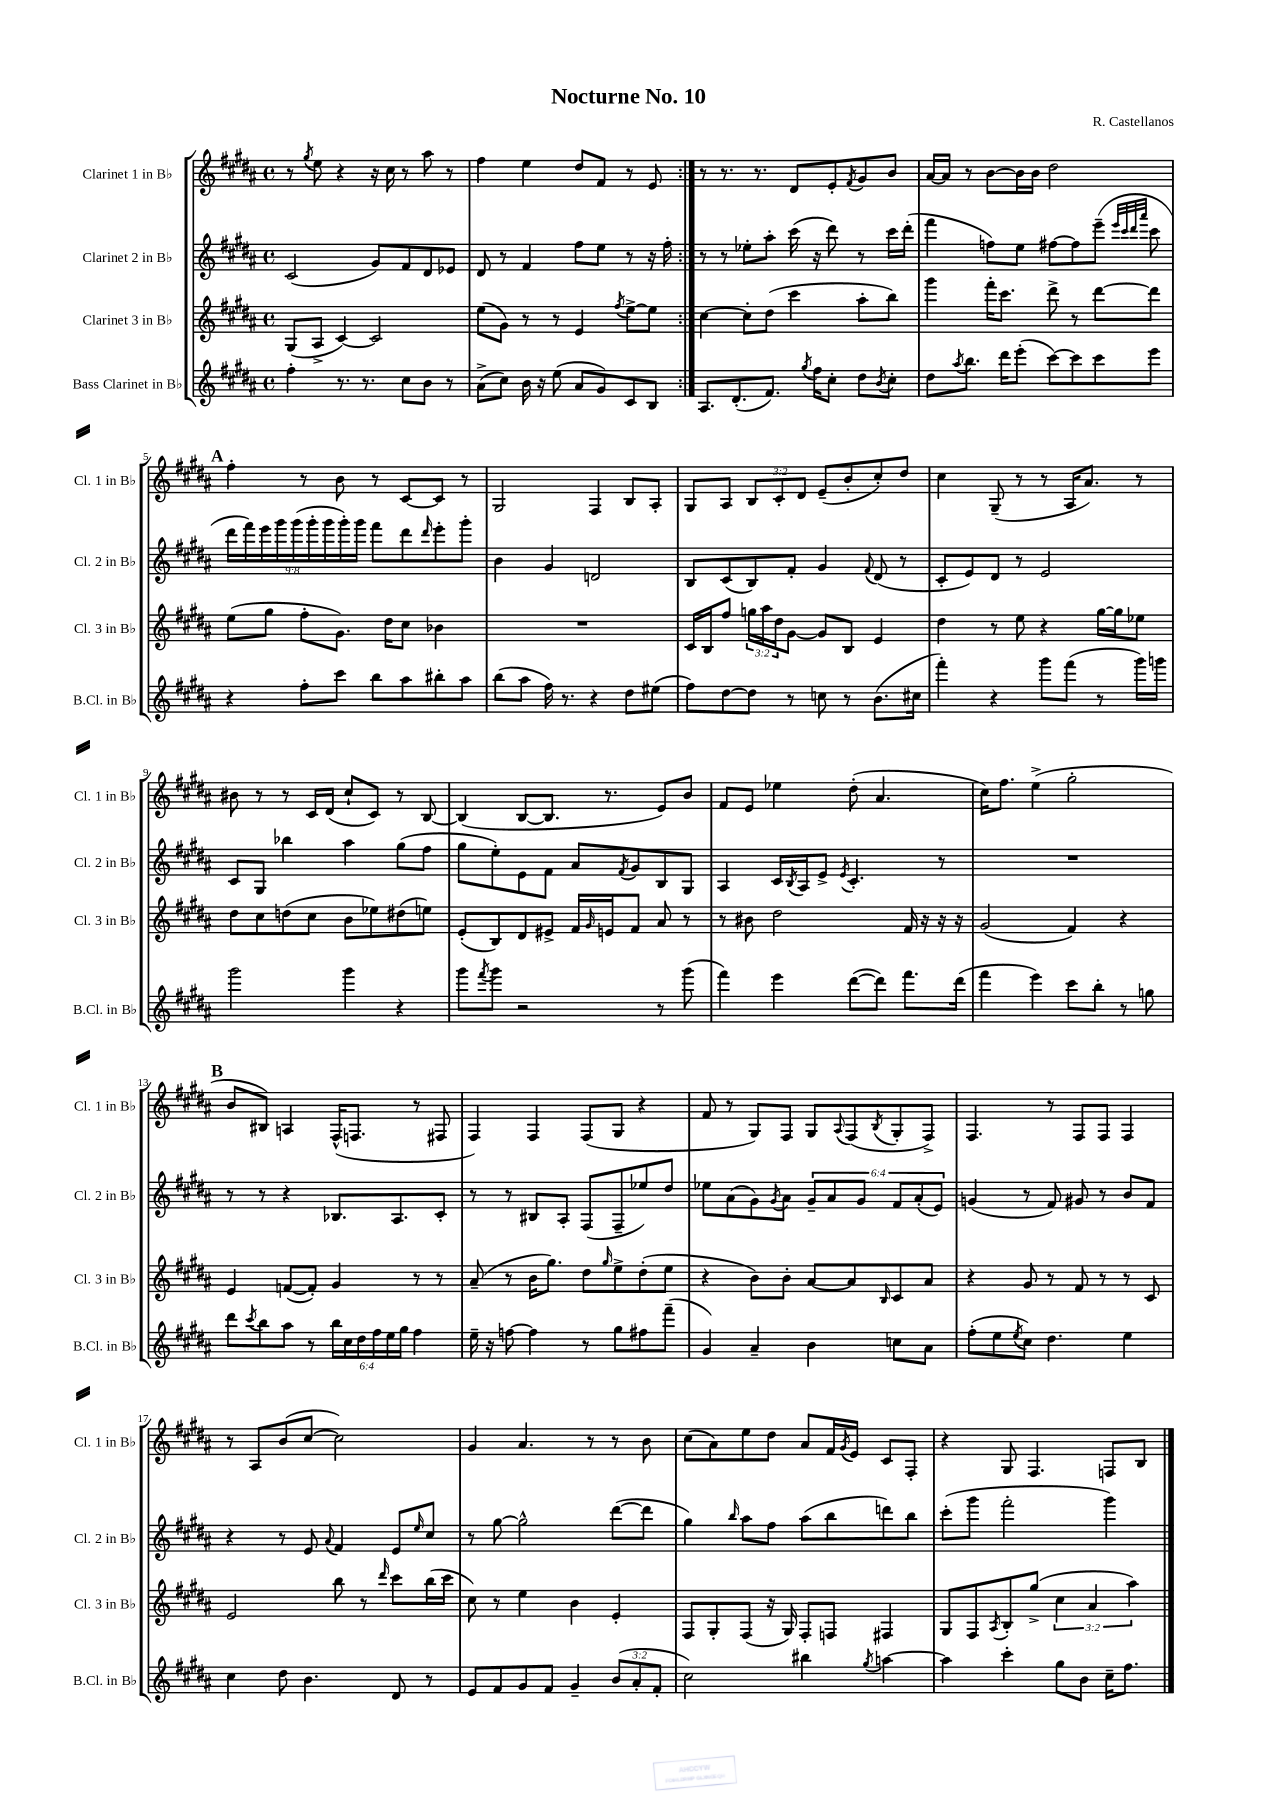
\header { title = "Nocturne No. 10" composer = "R. Castellanos" }
<<
\new StaffGroup <<
\new Staff = "s0" \with { instrumentName = "Clarinet 1 in Bb" shortInstrumentName = "Cl. 1 in Bb" } {
    \clef treble \key b \major \defaultTimeSignature \time 4/4 \override Staff.TupletNumber.text = #tuplet-number::calc-fraction-text
    \repeat volta 2 { r8 \acciaccatura { gis''8 } e''8 r4 r16 cis''16 r8 ais''8 r8 |
    fis''4 e''4 dis''8 fis'8 r8 e'8 | }
    r8 r8. r8. dis'8 e'8-. \acciaccatura { fis'8 } gis'8 b'8 |
    ais'16~ ais'16 r8 b'8~ b'16 b'16 dis''2 |
    \mark \markup { \bold "A" } fis''4-. r8 b'8 r8 cis'8~ cis'8 r8 |
    gis2 fis4 b8 ais8-. |
    gis8 ais8 \tuplet 3/2 { b8 cis'8-. dis'8 } e'8--( b'8-. cis''8-.) dis''8 |
    cis''4 gis8--( r8 r8 ais16 ais'8.) r8 |
    bis'8 r8 r8 cis'16 dis'16( cis''8-! cis'8) r8 b8~ |
    b4( b8~ b8. r8. e'8) b'8 |
    fis'8 e'8 ees''4 dis''8-.( ais'4. |
    cis''16) fis''8. e''4->( gis''2-. |
    \mark \markup { \bold "B" } b'8 bis8) a4 fis16-^( f8. r8 fis8 |
    fis4) fis4 fis8( gis8 r4 |
    fis'8 r8 gis8) fis8 gis8 \appoggiatura { ais8 } fis8( \acciaccatura { b8 } gis8-. fis8->) |
    fis4. r8 fis8 fis8 fis4 |
    r8 ais8 b'8( cis''8~ cis''2) |
    gis'4 ais'4. r8 r8 b'8 |
    cis''8( ais'8) e''8 dis''8 ais'8 fis'16 \acciaccatura { gis'8 } e'16 cis'8 fis8-. |
    r4 gis8 fis4. f8 b8 \bar "|." |
}
\new Staff = "s1" \with { instrumentName = "Clarinet 2 in Bb" shortInstrumentName = "Cl. 2 in Bb" } {
    \clef treble \key b \major \defaultTimeSignature \time 4/4 \override Staff.TupletNumber.text = #tuplet-number::calc-fraction-text
    \repeat volta 2 { cis'2( gis'8) fis'8 dis'8 ees'8 |
    dis'8 r8 fis'4 fis''8 e''8 r8 r16 fis''16-. | }
    r8 r8 ees''8-. ais''8-. cis'''16( r16 dis'''8) r8 cis'''16 dis'''16-.( |
    fis'''4 f''8) e''8 fis''8~ fis''8 e'''8--( \grace { e'''32 cis'''32 dis'''32 ais'''32 } cis'''8 |
    \mark \markup { \bold "A" } \tuplet 9/8 { dis'''16 fis'''16) e'''16 gis'''16 gis'''16( gis'''16-. gis'''16 gis'''16-.) gis'''16 } fis'''8 dis'''8 \grace { dis'''16 } e'''8-. gis'''8-. |
    b'4 gis'4 d'2 |
    b8 cis'8( b8) fis'8-. gis'4 \appoggiatura { fis'8 } dis'8( r8 |
    cis'8-. e'8) dis'8 r8 e'2 |
    cis'8 gis8 bes''4 ais''4 gis''8( fis''8 |
    gis''8 e''8-.) e'8 fis'8 ais'8 \acciaccatura { fis'8 } gis'8 b8 gis8 |
    ais4 cis'16 \acciaccatura { b8 } ais16 e'8-> \acciaccatura { e'8 } cis'4.-. r8 |
    R1 |
    \mark \markup { \bold "B" } r8 r8 r4 bes8. ais8. cis'8-. |
    r8 r8 bis8 ais8-. fis8( fis8-- ees''8) dis''8 |
    ees''8 ais'8( gis'8) \acciaccatura { gis'8 } ais'8 \tuplet 6/4 { gis'8-- ais'8 gis'8 fis'8 ais'8-.( e'8) } |
    g'4( r8 fis'8) gis'8 r8 b'8 fis'8 |
    r4 r8 e'8 \appoggiatura { ais'8 } fis'4 e'8 \grace { e''16 } cis''8 |
    r8 gis''8~ gis''2-^ dis'''8~( dis'''8 |
    gis''4) \grace { b''16 } ais''8 fis''8 ais''8( b''8 d'''8) b''8 |
    cis'''8-.( gis'''8 fis'''2-. gis'''4) \bar "|." |
}
\new Staff = "s2" \with { instrumentName = "Clarinet 3 in Bb" shortInstrumentName = "Cl. 3 in Bb" } {
    \clef treble \key b \major \defaultTimeSignature \time 4/4 \override Staff.TupletNumber.text = #tuplet-number::calc-fraction-text
    \repeat volta 2 { gis8( ais8-> cis'4~) cis'2 |
    e''8( gis'8) r8 r8 e'4 \acciaccatura { fis''8 } e''8~-> e''8 | }
    cis''4~ cis''8-. dis''8( cis'''4 ais''8-. b''8) |
    gis'''4 fis'''16-. cis'''8. dis'''8-> r8 dis'''8~ dis'''8 |
    \mark \markup { \bold "A" } e''8( gis''8 fis''8-. gis'8.) dis''16 cis''8 bes'4 |
    R1 |
    cis'16 b16 fis''8 \tuplet 3/2 { g''16 ais''16 dis''16 } gis'8~ gis'8 b8 e'4 |
    dis''4 r8 e''8 r4 gis''16~ gis''16 ees''8 |
    dis''8 cis''8 d''8( cis''8 b'8 ees''8) dis''8( e''8) |
    e'8-.( b8) dis'8 eis'8-> fis'16 \grace { gis'16 } e'16 fis'8 ais'8 r8 |
    r8 bis'8 dis''2 fis'16 r16 r16 r16 |
    gis'2( fis'4) r4 |
    \mark \markup { \bold "B" } e'4 f'8~( f'8-.) gis'4 r8 r8 |
    ais'8--( r8 b'16 gis''8.) dis''8 \grace { gis''16 } e''8-> dis''8-.( e''8 |
    r4 b'8) b'8-. ais'8~ ais'8 \grace { b16 } cis'8 ais'8 |
    r4 gis'8 r8 fis'8 r8 r8 cis'8 |
    e'2 b''8 r8 \grace { dis'''16 } cis'''8 b''16( cis'''16 |
    cis''8) r8 e''4 b'4 e'4-. |
    fis8 gis8-. fis8( r16 gis16) fis8-. f8 fis4 |
    gis8 fis8 \acciaccatura { ais8 } b8-. gis''8->( \tuplet 3/2 { cis''4 ais'4 ais''4) } \bar "|." |
}
\new Staff = "s3" \with { instrumentName = "Bass Clarinet in Bb" shortInstrumentName = "B.Cl. in Bb" } {
    \clef treble \key b \major \defaultTimeSignature \time 4/4 \override Staff.TupletNumber.text = #tuplet-number::calc-fraction-text
    \repeat volta 2 { fis''4-. r8. r8. cis''8 b'8 r8 |
    ais'8->( cis''8) b'16 r16 e''8( ais'8 gis'8) cis'8 b8 | }
    ais8. dis'8.-.( fis'8.) \acciaccatura { gis''8 } fis''16 cis''8-. dis''8 \acciaccatura { b'8 } cis''8-. |
    dis''8 \acciaccatura { ais''8 } b''8. dis'''16 e'''8-.( cis'''8~) cis'''8 cis'''8 e'''8 |
    \mark \markup { \bold "A" } r4 fis''8-. cis'''8 b''8 ais''8 bis''8-. ais''8 |
    b''8( ais''8 fis''16) r8. r4 dis''8 eis''8( |
    fis''8) dis''8~ dis''8 r8 c''8 r8 b'8.( cis''16 |
    fis'''4-.) r4 gis'''8 fis'''8( r8 gis'''16) g'''16 |
    gis'''2 gis'''4 r4 |
    gis'''8 \acciaccatura { fis'''8 } gis'''8 r2 r8 gis'''8( |
    fis'''4) e'''4 dis'''8~( dis'''8) fis'''8. dis'''16( |
    fis'''4 e'''4) cis'''8 b''8-. r8 g''8 |
    \mark \markup { \bold "B" } dis'''8 \acciaccatura { cis'''8 } b''8 ais''8 r8 \tuplet 6/4 { b''16 cis''16 dis''16 fis''16 e''16 gis''16 } fis''4 |
    e''16-- r16 f''8~ f''4 r8 gis''8 fis''8 fis'''8--( |
    gis'4) ais'4-- b'4 c''8 ais'8 |
    fis''8-.( e''8 \acciaccatura { e''8 } cis''8) dis''4. e''4 |
    cis''4 dis''8 b'4. dis'8 r8 |
    e'8 fis'8 gis'8 fis'8 gis'4-- \tuplet 3/2 { b'8( ais'8-. fis'8-. } |
    cis''2) bis''4 \acciaccatura { gis''8 } a''4~ |
    a''4 cis'''4-. gis''8 b'8 cis''16-- fis''8. \bar "|." |
}
>>
>>
